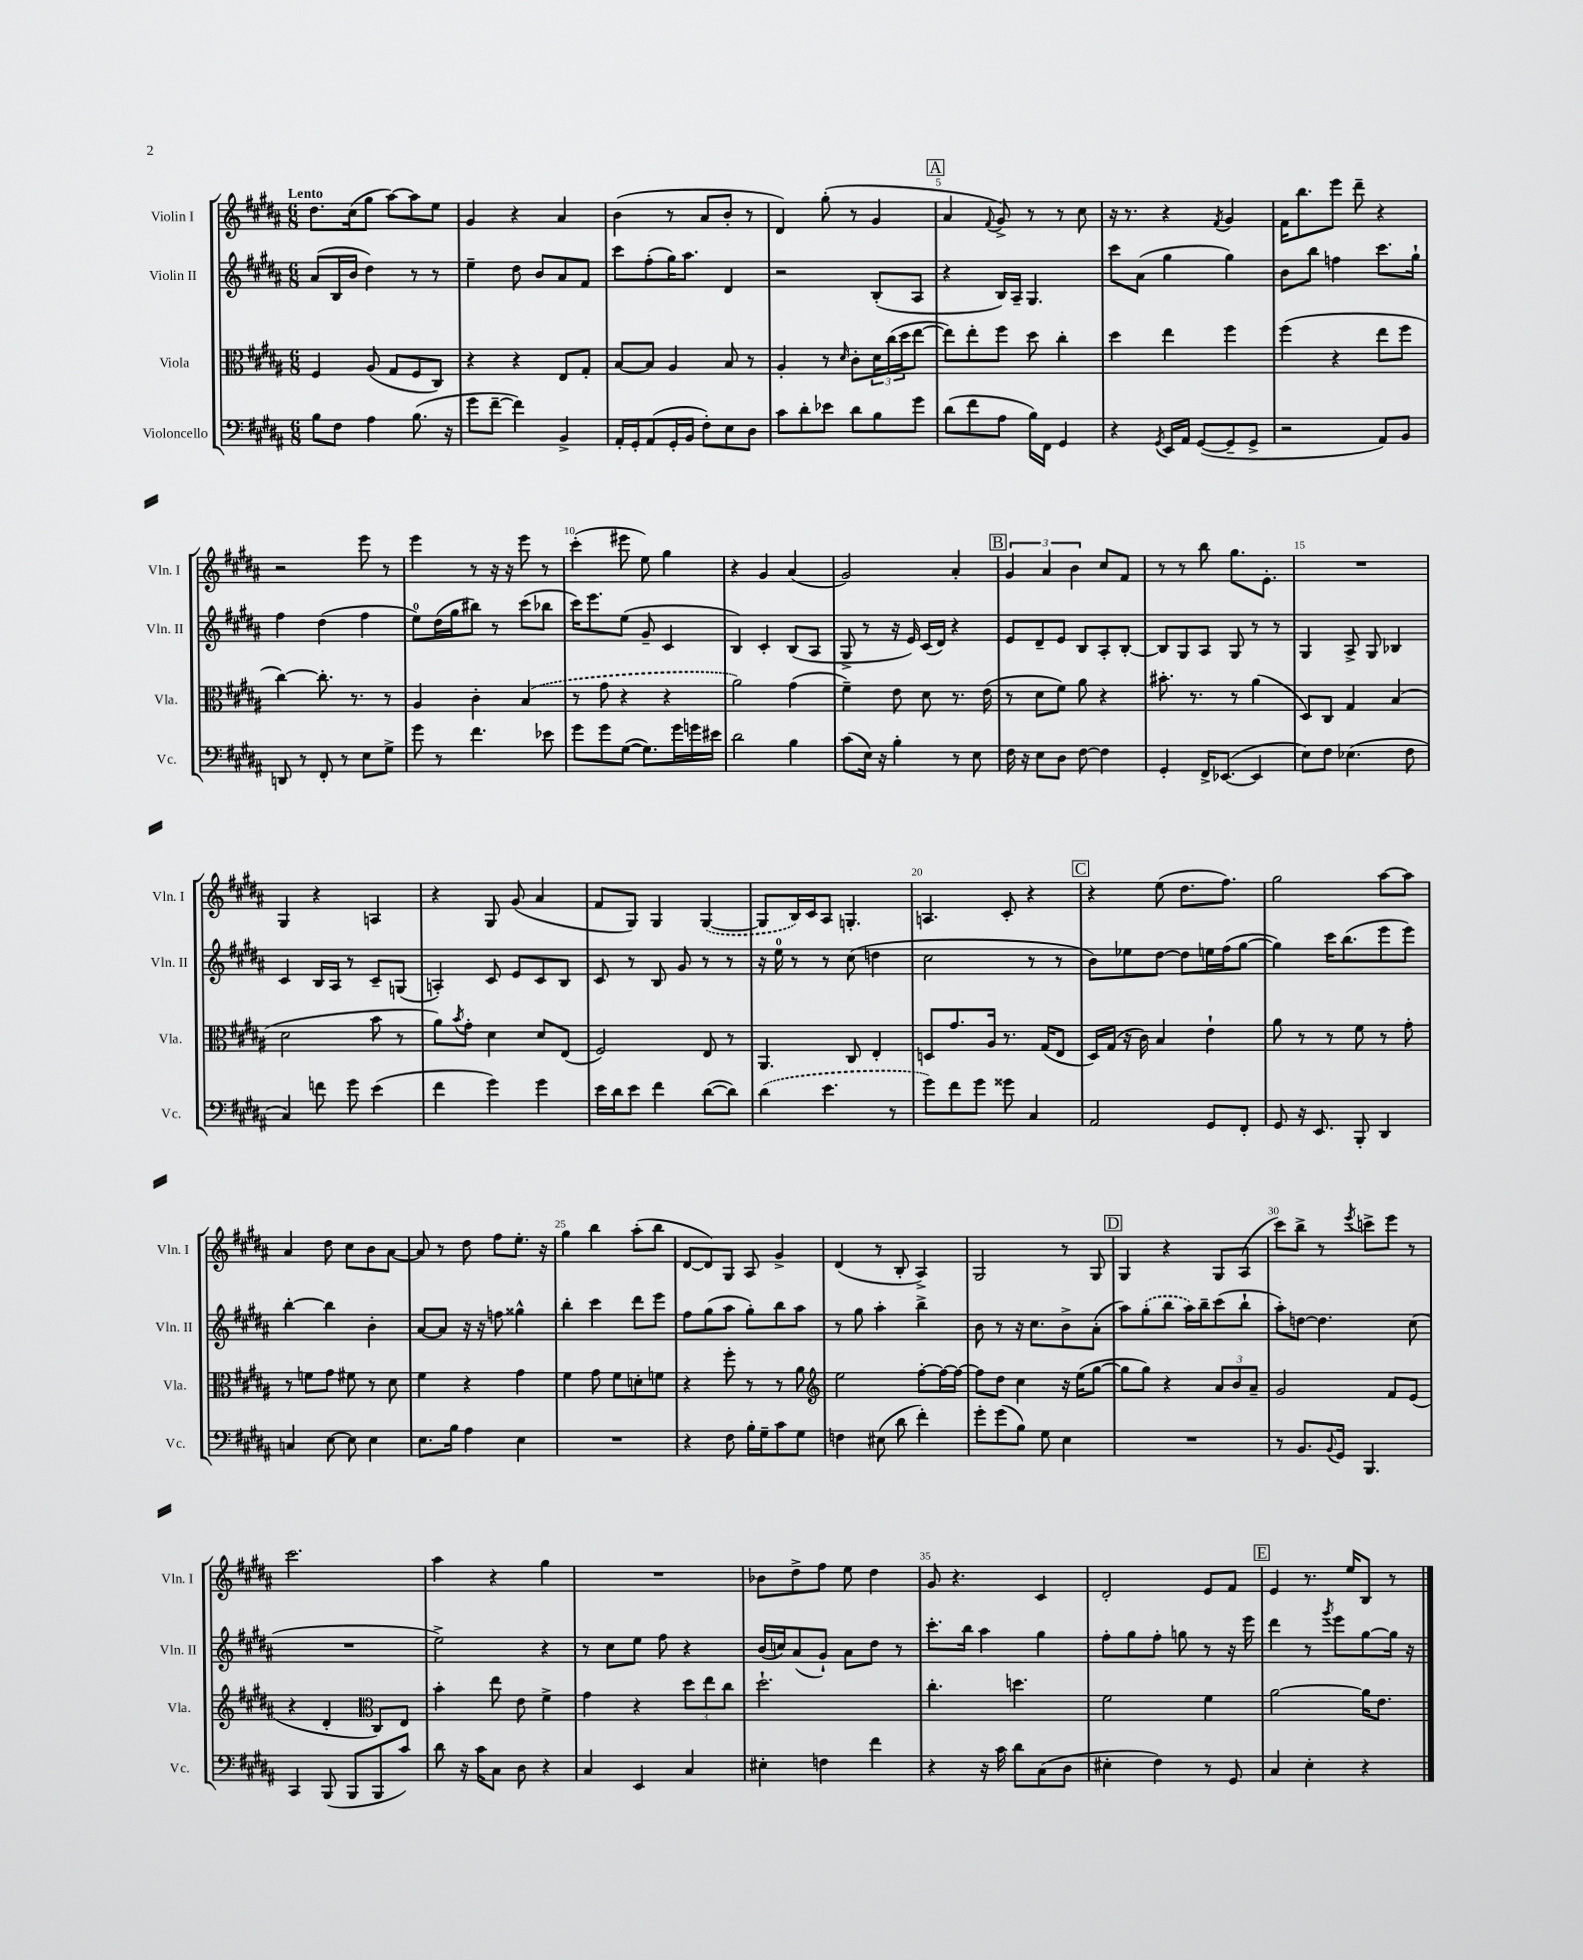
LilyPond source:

<<
\new StaffGroup <<
\new Staff = "s0" \with { instrumentName = "Violin I" shortInstrumentName = "Vln. I" } {
    \clef treble \key b \major \numericTimeSignature \time 6/8 \tempo "Lento"
    dis''8. cis''16( gis''8 ais''8~) ais''8 e''8 |
    gis'4 r4 ais'4 |
    b'4( r8 ais'8 b'8-. r8 |
    dis'4) gis''8-.( r8 gis'4 |
    \mark \markup { \box "A" } ais'4 \appoggiatura { fis'8 } gis'8->) r8 r8 cis''8 |
    r16 r8. r4 \acciaccatura { fis'8 } gis'4 |
    fis'16 b''8. e'''8 dis'''8-- r4 |
    r2 e'''8 r8 |
    e'''4 r8 r16 r16 e'''8 r8 |
    cis'''4-.( eis'''8 e''8) gis''4 |
    r4 gis'4 ais'4( |
    gis'2) ais'4-. |
    \mark \markup { \box "B" } \tuplet 3/2 { gis'4 ais'4 b'4 } cis''8 fis'8 |
    r8 r8 b''8 gis''8. e'8.-. |
    R2. |
    gis4 r4 a4 |
    r4 gis8 gis'8( ais'4 |
    fis'8 gis8) gis4 \once \slurDashed gis4~( |
    gis8 b16) cis'16 ais8 g4.-. |
    a4. cis'8-. r4 |
    \mark \markup { \box "C" } r4 e''8( dis''8. fis''8.) |
    gis''2 ais''8~ ais''8 |
    ais'4 dis''8 cis''8 b'8 ais'8~ |
    ais'8 r8 dis''8 fis''8 e''8.-. r16 |
    gis''4 b''4 ais''8-.( b''8 |
    dis'8~ dis'8) gis8 ais8 gis'4-> |
    dis'4( r8 b8-. ais4->) |
    gis2 r8 gis8 |
    \mark \markup { \box "D" } gis4 r4 gis8 ais8( |
    cis'''8) b''8-> r8 \acciaccatura { e'''8 } c'''8-> e'''8 r8 |
    cis'''2. |
    ais''4 r4 gis''4 |
    R2. |
    bes'8 dis''8-> fis''8 e''8 dis''4 |
    gis'8 r4. cis'4 |
    dis'2-. e'8 fis'8 |
    \mark \markup { \box "E" } e'4 r8. e''16 b8 r8 \bar "|." |
}
\new Staff = "s1" \with { instrumentName = "Violin II" shortInstrumentName = "Vln. II" } {
    \clef treble \key b \major \numericTimeSignature \time 6/8
    ais'8( b16 b'16 dis''4) r8 r8 |
    e''4-- dis''8 b'8 ais'8 fis'8 |
    cis'''8 fis''8-.( gis''16) ais''8. dis'4 |
    r2 b8-.( ais8 |
    \mark \markup { \box "A" } r4 b16) ais16-- gis4. |
    cis'''8 ais'8( gis''4 gis''4) |
    b'8 b''8 f''4 cis'''8. gis''16-! |
    fis''4 dis''4( fis''4 |
    e''8-0) dis''16( gis''16 bis''8) r8 cis'''8( bes''8 |
    cis'''16) e'''8. e''8( gis'8-- cis'4 |
    b4) cis'4-. b8( ais8 |
    gis8-> r8 r16 e'16) cis'16( dis'16) r4 |
    \mark \markup { \box "B" } e'8 dis'8-- e'8 b8 ais8-. b8~-. |
    b8 gis8 ais8 gis8 r8 r8 |
    gis4 ais8-> gis8 bes4 |
    cis'4 b16 ais16 r8 cis'8-- g8( |
    a4-.) cis'8 e'8 cis'8 b8 |
    cis'8 r8 b8 gis'8 r8 r8 |
    r16 e''16-0 r8 r8 cis''8( d''4 |
    cis''2 r8 r8 |
    \mark \markup { \box "C" } b'8) ees''8 dis''8~ dis''8 e''16 fis''16( gis''8~ |
    gis''4) cis'''16 b''8.( e'''8 e'''8) |
    b''4~-. b''4 b'4-. |
    ais'8~ ais'8 r16 r16 f''8 gisis''4-^ |
    b''4-. cis'''4 dis'''8 e'''8 |
    fis''8 gis''8( ais''8 gis''8-.) b''8 ais''8 |
    r8 gis''8 ais''4-. b''4-> |
    b'8 r8 r16 cis''8. b'8-> ais'8-.( |
    \mark \markup { \box "D" } ais''8) \once \slurDashed gis''8-.( b''8 ais''16) b''16-- cis'''8( b''8-! |
    ais''8-.) d''8~ d''4. cis''8( |
    R2. |
    e''2->) r4 |
    r8 cis''8 e''8 fis''8 r4 |
    b'16( c''16) ais'8( gis'8-!) ais'8 dis''8 r8 |
    cis'''8.-. b''16 ais''4 gis''4 |
    fis''8-. gis''8 fis''8-. g''8 r8 r16 e'''16 |
    \mark \markup { \box "E" } dis'''4 r8 \acciaccatura { gis'''8 } e'''8 gis''8~ gis''16 r16 \bar "|." |
}
\new Staff = "s2" \with { instrumentName = "Viola" shortInstrumentName = "Vla." } {
    \clef alto \key b \major \numericTimeSignature \time 6/8
    fis4 ais8( gis8 fis8 cis8) |
    r4 r4 e8 gis8-. |
    b8~ b8 ais4 b8 r8 |
    ais4-. r8 \grace { dis'16 } cis'8-. \tuplet 3/2 { dis'16 cis''16( dis''16 } e''8~ |
    \mark \markup { \box "A" } e''8) e''8-. fis''8 dis''8 cis''4-. |
    dis''4 e''4 fis''4 |
    fis''4( r4 e''8 fis''8 |
    cis''4~) cis''8.-. r8. r8 |
    ais4 cis'4-. \once \slurDashed b4( |
    r8 gis'8 r4 r4 |
    ais'2) gis'4( |
    fis'4--) e'8 dis'8 r8. e'16( |
    \mark \markup { \box "B" } r8 dis'8 fis'8) ais'8 r4 |
    bis'8.-. r8. r8 ais'4( |
    dis8) cis8 gis4 b4( |
    dis'2 b'8 r8 |
    ais'8) \acciaccatura { b'8 } gis'8-. dis'4 dis'8 e8( |
    fis2) e8 r8 |
    ais,4. cis8 e4-. |
    d8 gis'8. ais16 r8. gis16( e8 |
    \mark \markup { \box "C" } dis16) gis16( r16 cis'16) b4 e'4-! |
    ais'8 r8 r8 fis'8 r8 gis'8-. |
    r8 f'8 gis'8 fis'8 r8 dis'8 |
    fis'4 r4 gis'4 |
    fis'4 gis'8 fis'8 d'8-. f'8 |
    r4 fis''8-. r8 r8 ais'8 |
    \clef treble e''2 fis''8~-. fis''16~ fis''16~ |
    fis''8 dis''8 cis''4 r16 e''16( gis''8~ |
    \mark \markup { \box "D" } gis''8 gis''8) r4 \tuplet 3/2 { ais'8 b'8 ais'8-- } |
    gis'2 fis'8 e'8( |
    r4 dis'4-. \clef alto cis8) e8 |
    b'4-. e''8 e'8 fis'4-> |
    gis'4 r4 \tuplet 3/2 { dis''8 e''8 cis''8 } |
    dis''2.-! |
    cis''4.-. d''4. |
    fis'2 fis'4 |
    \mark \markup { \box "E" } ais'2~ ais'16 e'8. \bar "|." |
}
\new Staff = "s3" \with { instrumentName = "Violoncello" shortInstrumentName = "Vc." } {
    \clef bass \key b \major \numericTimeSignature \time 6/8
    b8 fis8 ais4 b8.( r16 |
    gis'8 fis'8~-- fis'4) b,4-> |
    ais,16-. gis,16-. ais,8( gis,16-. b,16 fis8-.) e8 dis8 |
    cis'8 dis'8-. ees'8 dis'8 b8 gis'8 |
    \mark \markup { \box "A" } dis'8( fis'8 ais8 b16) fis,16 gis,4 |
    r4 \acciaccatura { gis,8 } e,16 ais,16 gis,8~( gis,8-- gis,8-> |
    r2 ais,8) b,8 |
    d,8 r8 fis,8-. r8 e8 gis8-> |
    gis'8 r8 fis'4. ees'8 |
    gis'8 gis'8 gis8~( gis8.) gis'16 g'16 eis'16 |
    dis'2 b4 |
    cis'8( e16) r16 b4-. r8 e8 |
    \mark \markup { \box "B" } fis16 r16 e8 dis8 fis8~ fis4 |
    gis,4-. fis,16-> ees,8.~( ees,4 |
    e8) fis8 ees4.( fis8 |
    cis4) f'8 gis'8 e'4( |
    fis'4 gis'4) gis'4 |
    e'16 dis'16 e'8 fis'4 dis'8~( dis'8) |
    \once \slurDashed dis'4( e'4. r8 |
    gis'8) fis'8 gis'8 gisis'8 cis4 |
    \mark \markup { \box "C" } ais,2 gis,8 fis,8-. |
    gis,8 r16 e,8. b,,8-. dis,4 |
    c4 e8~ e8 e4 |
    e8. b16 ais4 e4 |
    R2. |
    r4 fis8 b16-. gis16-- cis'8 gis8 |
    f4 eis8( dis'8 fis'4-.) |
    gis'8-. gis'8( b8) gis8 e4 |
    \mark \markup { \box "D" } R2. |
    r8 b,8. \appoggiatura { b,8 } gis,16 b,,4. |
    cis,4 b,,8( b,,8 b,,8 cis'8) |
    dis'8 r16 cis'16 cis8 dis8 r4 |
    cis4 e,4 cis4 |
    eis4-. f4 fis'4 |
    r4 r16 cis'16 dis'8 cis8( dis8 |
    eis4-. fis4) r8 gis,8 |
    \mark \markup { \box "E" } cis4 e4-. r4 \bar "|." |
}
>>
>>
\layout { \context { \Score \override BarNumber.break-visibility = ##(#f #t #t) barNumberVisibility = #(every-nth-bar-number-visible 5) } }
